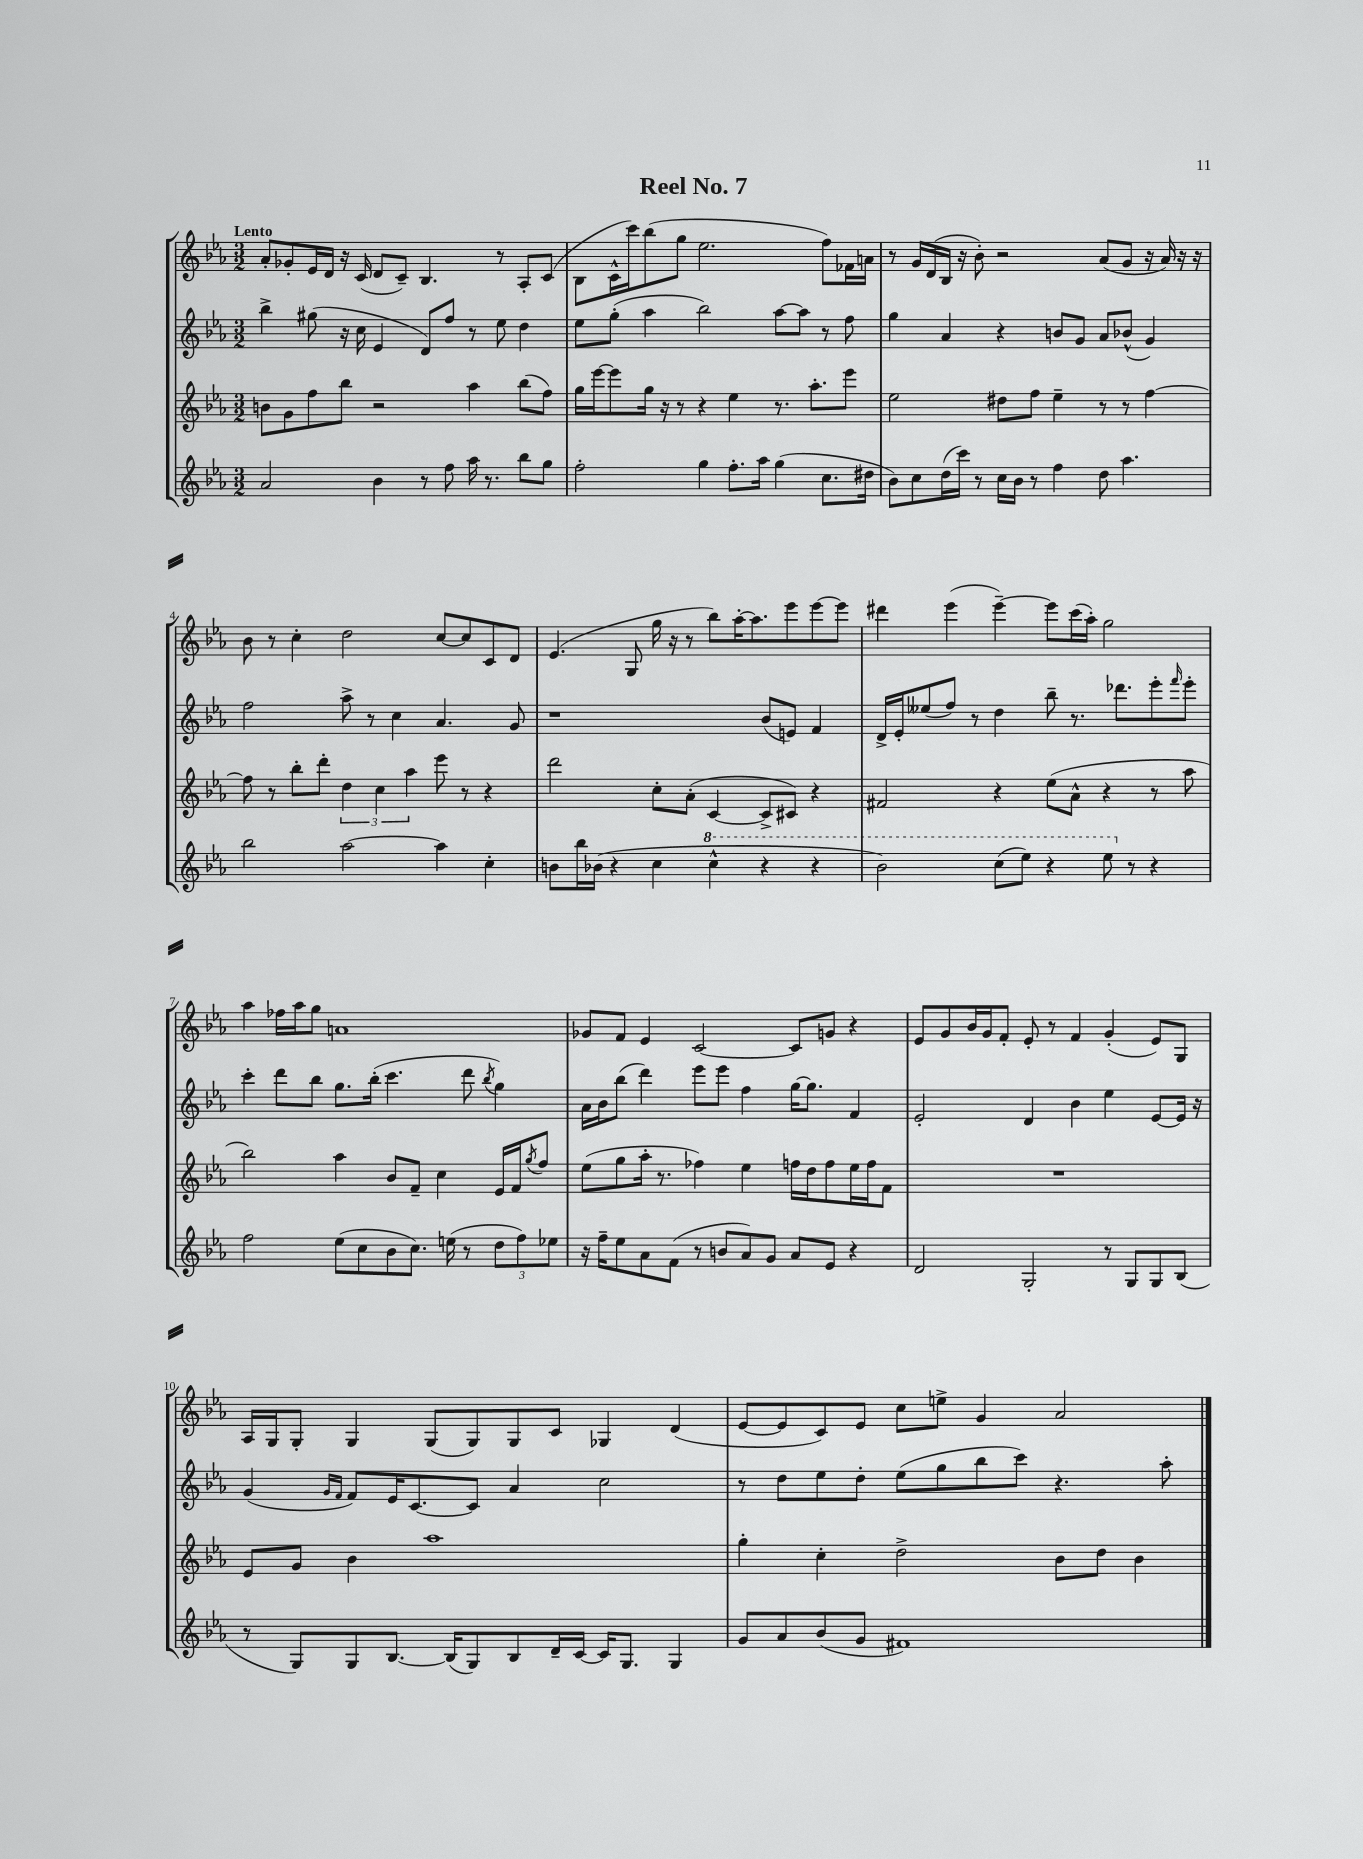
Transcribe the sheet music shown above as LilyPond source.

\header { title = "Reel No. 7" }
<<
\new StaffGroup <<
\new Staff = "s0" {
    \clef treble \key ees \major \numericTimeSignature \time 3/2 \tempo "Lento"
    aes'8-. ges'8-. ees'16 d'16 r16 c'16( d'8 c'8--) bes4. r8 aes8-. c'8( |
    bes8 c'16-^ c'''16) bes''8( g''8 ees''2. f''8) fes'16 a'16 |
    r8 g'16 d'16( bes16 r16 bes'8-.) r2 aes'8( g'8 r16 aes'16) r16 r16 |
    bes'8 r8 c''4-. d''2 c''8~ c''8 c'8 d'8 |
    ees'4.( g8 g''16 r16 r8 bes''8) aes''16~-. aes''8. ees'''8 ees'''8~ ees'''8 |
    dis'''4 ees'''4( ees'''4~--) ees'''8 c'''16( aes''16-.) g''2 |
    aes''4 fes''16 aes''16 g''8 a'1 |
    ges'8 f'8 ees'4 c'2~ c'8 g'8 r4 |
    ees'8 g'8 bes'16 g'16 f'8-. ees'8-. r8 f'4 g'4-.( ees'8) g8 |
    aes16 g16 g8-. g4 g8( g8) g8 c'8 ges4 d'4( |
    ees'8~ ees'8 c'8) ees'8 c''8 e''8-> g'4 aes'2 \bar "|." |
}
\new Staff = "s1" {
    \clef treble \key ees \major \numericTimeSignature \time 3/2
    bes''4-> gis''8( r16 c''16 ees'4 d'8) f''8 r8 ees''8 d''4 |
    ees''8 g''8-.( aes''4 bes''2) aes''8~ aes''8 r8 f''8 |
    g''4 aes'4 r4 b'8 g'8 aes'8 bes'8-^( g'4) |
    f''2 aes''8-> r8 c''4 aes'4. g'8 |
    r1 bes'8( e'8) f'4 |
    d'16-> ees'16-. eeses''8( f''8) r8 d''4 bes''8-- r8. des'''8. ees'''8-. \grace { f'''16 } ees'''8-. |
    c'''4-. d'''8 bes''8 g''8. bes''16-.( c'''4. d'''8 \acciaccatura { bes''8 } g''4) |
    aes'16 bes'16 bes''8( d'''4) ees'''8 ees'''8 f''4 g''16~ g''8. f'4 |
    ees'2-. d'4 bes'4 ees''4 ees'8~ ees'16 r16 |
    g'4( \grace { g'16 f'16 } f'8) ees'16 c'8.~ c'8 aes'4 c''2 |
    r8 d''8 ees''8 d''8-. ees''8( g''8 bes''8 c'''8) r4. aes''8-. \bar "|." |
}
\new Staff = "s2" {
    \clef treble \key ees \major \numericTimeSignature \time 3/2
    b'8 g'8 f''8 bes''8 r2 aes''4 bes''8( f''8) |
    g''16 ees'''16~ ees'''8 g''16 r16 r8 r4 ees''4 r8. aes''8.-. ees'''8 |
    ees''2 dis''8 f''8 ees''4-- r8 r8 f''4~ |
    f''8 r8 bes''8-. d'''8-. \tuplet 3/2 { d''4 c''4 aes''4 } ees'''8 r8 r4 |
    d'''2 c''8-. aes'8-.( c'4~ c'8-> cis'8) r4 |
    fis'2 r4 ees''8( aes'8-^ r4 r8 aes''8 |
    bes''2) aes''4 bes'8 f'8-- c''4 ees'16 f'16 \acciaccatura { g''8 } f''8 |
    ees''8( g''8 aes''16-. r8. fes''4) ees''4 f''16 d''16 f''8 ees''16 f''16 f'8 |
    R1. |
    ees'8 g'8 bes'4 aes''1 |
    g''4-. c''4-. d''2-> bes'8 d''8 bes'4 \bar "|." |
}
\new Staff = "s3" {
    \clef treble \key ees \major \numericTimeSignature \time 3/2
    aes'2 bes'4 r8 f''8 aes''16 r8. bes''8 g''8 |
    f''2-. g''4 f''8.-. aes''16 g''4( c''8. dis''16 |
    bes'8) c''8 d''16( c'''16) r8 c''16 bes'16 r8 f''4 d''8 aes''4. |
    bes''2 aes''2~ aes''4 c''4-. |
    b'8 bes''16 bes'16( r4 c''4 \ottava #1 c'''4-^ r4 r4 |
    bes''2) c'''8( ees'''8) r4 ees'''8 \ottava #0 r8 r4 |
    f''2 ees''8( c''8 bes'8 c''8.) e''16( r8 \tuplet 3/2 { d''8 f''8) ees''8 } |
    r16 f''16-- ees''8 aes'8 f'8( r8 b'8 aes'8) g'8 aes'8 ees'8 r4 |
    d'2 g2-. r8 g8 g8 bes8( |
    r8 g8) g8 bes8.~ bes16( g8) bes8 d'16-- c'16~ c'16 g8. g4 |
    g'8 aes'8 bes'8( g'8 fis'1) \bar "|." |
}
>>
>>
